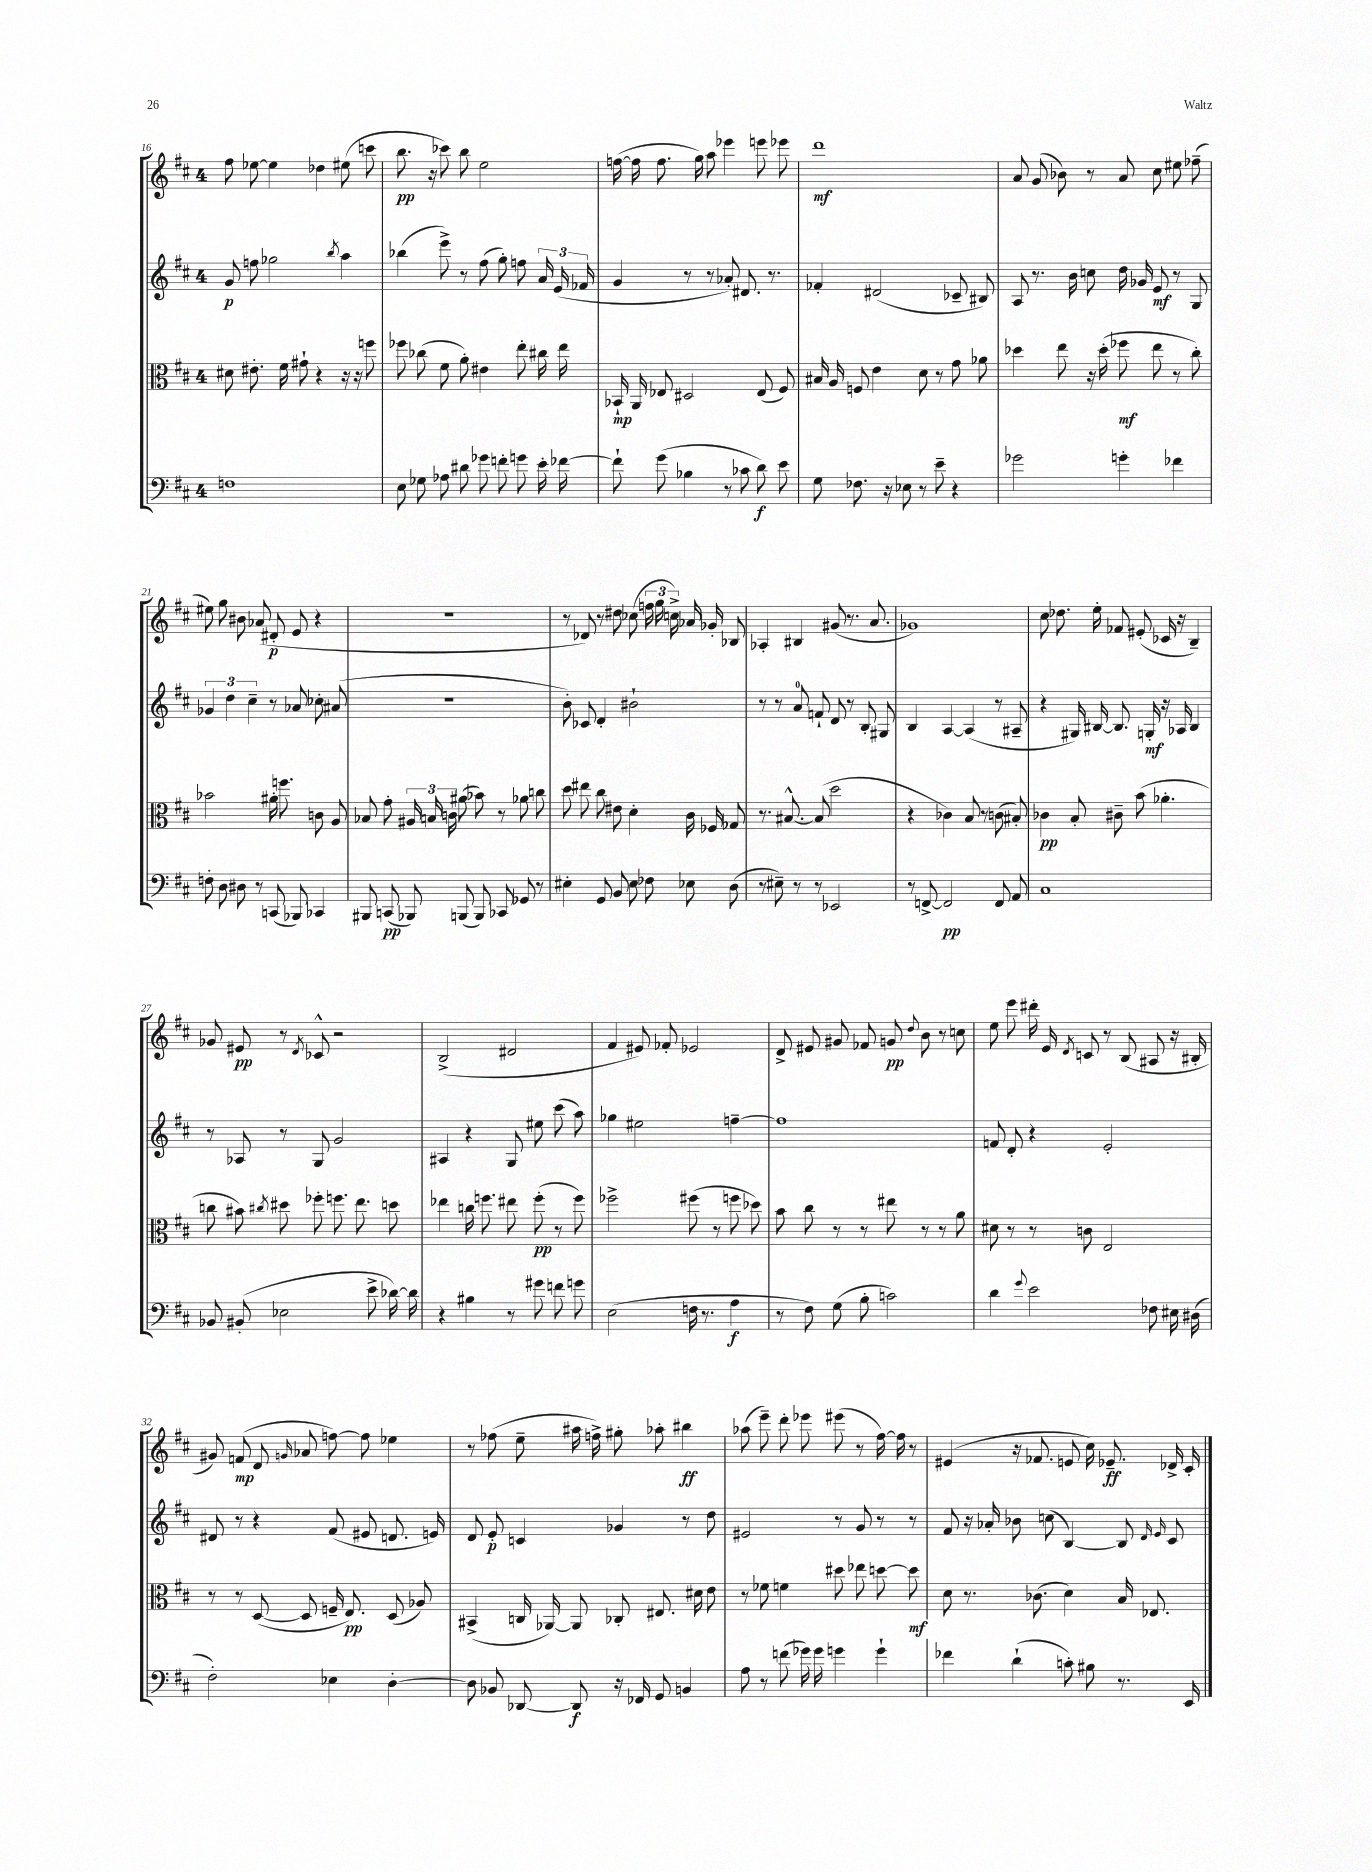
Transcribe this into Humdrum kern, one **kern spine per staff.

**kern	**kern	**kern	**kern
*staff4	*staff3	*staff2	*staff1
*clefF4	*clefC3	*clefG2	*clefG2
*k[f#c#]	*k[f#c#]	*k[f#c#]	*k[f#c#]
*M4/4	*M4/4	*M4/4	*M4/4
1F	8d#	8g	8ff#
.	8.e#'	8ff	[8ee-
.	.	2gg-	4ee-]
.	16f#	.	.
.	8g#`	.	.
.	4r	.	4dd-
.	.	8qbb	.
.	16r	4aa	(8ee#
.	16r	.	.
.	8ff	.	8ccc
=	=	=	=
8E	8ff-	(4bb-	8.bb
8G-	(8cc-	.	.
.	.	.	16r
8A-	8f#	8eee^)	8ccc-)
8d#	8a')	8r	8bb
8g-	4e#	(8ff#	2ee
8f'	.	8gg')	.
8g	8ee'	8ff	.
16e'	16cc#	24a	.
.	.	(24e	.
[16f-	16ee	.	.
.	.	24f-	.
=	=	=	=
8f-`]	16BB-`	4g	([16ff
.	16AA	.	16ff]
(8g	8E-	.	8.ff
4B-	2D#	8r	.
.	.	.	16gg)
.	.	8r	8aa
8r	.	8a-')	4eee-
8c-	.	8.d#	.
8d)	(8E-	.	8eee
.	.	8.r	.
8e	8F#)	.	8eee-
=	=	=	=
8G	16B#	4f-'	1ddd
.	16A	.	.
8.F-	8F	.	.
.	4e	(2d#	.
16r	.	.	.
8E-	.	.	.
8r	8d	.	.
8e~	8r	.	.
4r	8g	8c-~	.
.	8a-	8B#)	.
=	=	=	=
2g-	4dd-	8A	8a
.	.	8.r	(8g
.	8ee	.	8b-)
.	.	16b	.
.	16r	8cc	8r
.	(16dd-'	.	.
4g'	8ff-	16dd	8a
.	.	16g-	.
.	8ee	8e	8cc#
4f-	8r	8r	8ee#
.	8cc#')	8G	(8ff-~
=	=	=	=
8F'	2b-	6g-	8ee#)
8D	.	.	8gg
.	.	6dd	.
8D#	.	.	8b#
.	.	6cc#~	.
8r	.	.	(8a-
(8CC	16a#'	8r	8d#'
.	8.ff	.	.
8BBB-)	.	8a-	8e
4CC-	8c	8cc-'	4r
.	8A	(8a#	.
=	=	=	=
8BBB#	8B-	1r	1r
(8CC	8g'	.	.
8BBB-)	24A#	.	.
.	24B	.	.
.	24c	.	.
(8BBB	(8a#	.	.
8BBB)	8b-)	.	.
8CC-	8r	.	.
8GG-	8a-	.	.
8r	8cc	.	.
=	=	=	=
4E#'	8dd	8b')	8r
.	8ee#	8c-	8d-)
8GG	8cc#	4d'	8r
8BB	8e#	.	8dd#
8E#	4d'	2b#`	(8cc-
8F-	.	.	24ff
.	.	.	24gg
.	.	.	24cc^)
8E-	16c#	.	16a-
.	16F-	.	16g-'
(8D	8G-	.	8B-
=	=	=	=
8r	8.r	8r	4A-'
8E#~)	.	8r	.
.	[8.B#^^	.	.
8r	.	8a	4B#
8r	(8B#]	8f`	.
2EE-	2dd	8d	(8g#
.	.	8r	8.r
.	.	8B'	.
.	.	.	8.a
.	.	8G#	.
=	=	=	=
8r	4r	4B	1g-)
[8FF^	.	.	.
2FF]	4c-)	[4A	.
.	8B	(4A]	.
.	8r	.	.
8FF	(8c	8r	.
8AA	8B#')	8A#~	.
=	=	=	=
1C#	4c-	4r	8cc#
.	.	.	8.dd-
.	8B'	16G#)	.
.	.	[16B#	16ee'
.	8c#~	8.B#]	8f-
.	(8b	.	(8e#'
.	.	16G'	.
.	4.a-'	16r	16c-
.	.	16A-	16r
.	.	4B#	4B~)
=	=	=	=
8BB-	8cc	8r	8g-
(8BB#'	8b#)	8A-	8e#
.	8qcc#	.	.
2E-	8dd#	8r	8r
.	.	.	8qd
.	8ff-'	8G	8c-^^
.	8.ff	2g	2r
.	8.ee	.	.
8e^	.	.	.
[16d-)	8dd	.	.
16d-]	.	.	.
=	=	=	=
4r	4ee-	4A#	(2B^
4B#	16cc	4r	.
.	8.ff	.	.
8r	8ee#	8G	2d#
8g#	(8ff'	8ee#	.
8f	8r	(8ccc#	.
8g	8ff)	8aa)	.
=	=	=	=
(2E	2ff-^	4gg-	4f#
.	.	2ee#	8e#)
.	.	.	8f-'
16F	(8ff#	.	2e-
8.r	.	.	.
.	8r	.	.
4A	8ff	[4ff~	.
.	8dd-)	.	.
=	=	=	=
8r	8b	1ff]	8d^
8F#)	8cc#	.	8e#
(8G	8r	.	8g#
8B'	8r	.	8f-
2c)	8ee#	.	8g
.	.	.	8qqdd
.	8r	.	8b
.	8r	.	8r
.	8a	.	8cc
=	=	=	=
4d	8d#	8f	8ee
.	8r	8d'	8eee
8qqg	.	.	.
2e	8r	4r	16ddd#'
.	.	.	16e
.	.	.	8qd
.	8c	.	8c
.	2E	2e'	8r
.	.	.	(8B
8F-	.	.	8A#
16E#	.	.	16r
(16D#	.	.	16B#'
=	=	=	=
2F#')	8r	8d#	8g#)
.	8r	8r	(8f
.	([8D	4r	8d
.	.	.	16qqg
.	8D]	.	8a-
4E-	16F~	(8f#	[8ff)
.	8.E)	.	.
.	.	8e#	8ff]
[4D'	(8D	8.d	4ee-
.	8A-)	.	.
.	.	16e)	.
=	=	=	=
8D]	(4BB#^	8d	8r
8BB-	.	8e'	(8ff-
[8DD-	16C	4c	8ee~
.	[16AA-)	.	.
8DD-]	8AA-]	.	16aa#
.	.	.	16ff^)
16r	8C-'	4g-	8gg#'
16FF-	.	.	.
8GG	8.E#	.	8aa-'
4BB	.	8r	4bb#
.	16d#	.	.
.	8e	8dd	.
=	=	=	=
8A	8r	2e#	(8aa-
8r	8f-	.	8eee~)
(8f	4f	.	8ddd'
16g-)	.	.	8eee-
16g-	.	.	.
4g	8dd#	8r	(8eee#
.	8ee-	8g	8r
4g`	[8dd	8r	[16ff#)
.	.	.	16ff#]
.	8dd]	8r	8r
=	=	=	=
4f-	8d	8f#	(4e#
.	8.r	16r	.
.	.	16a-'	.
(4d`	.	8b-	16r
.	(8.c-	.	8.f-
.	.	(8cc	.
8c')	4d)	[4B)	8e
8B#	.	.	16cc#)
.	.	.	8.e-~
8.r	16B	8B]	.
.	8.E-	.	.
.	.	16qqd	.
.	.	16qqe	.
.	.	8c#	16d-^
16EE	.	.	16c#'
==	==	==	==
*-	*-	*-	*-
